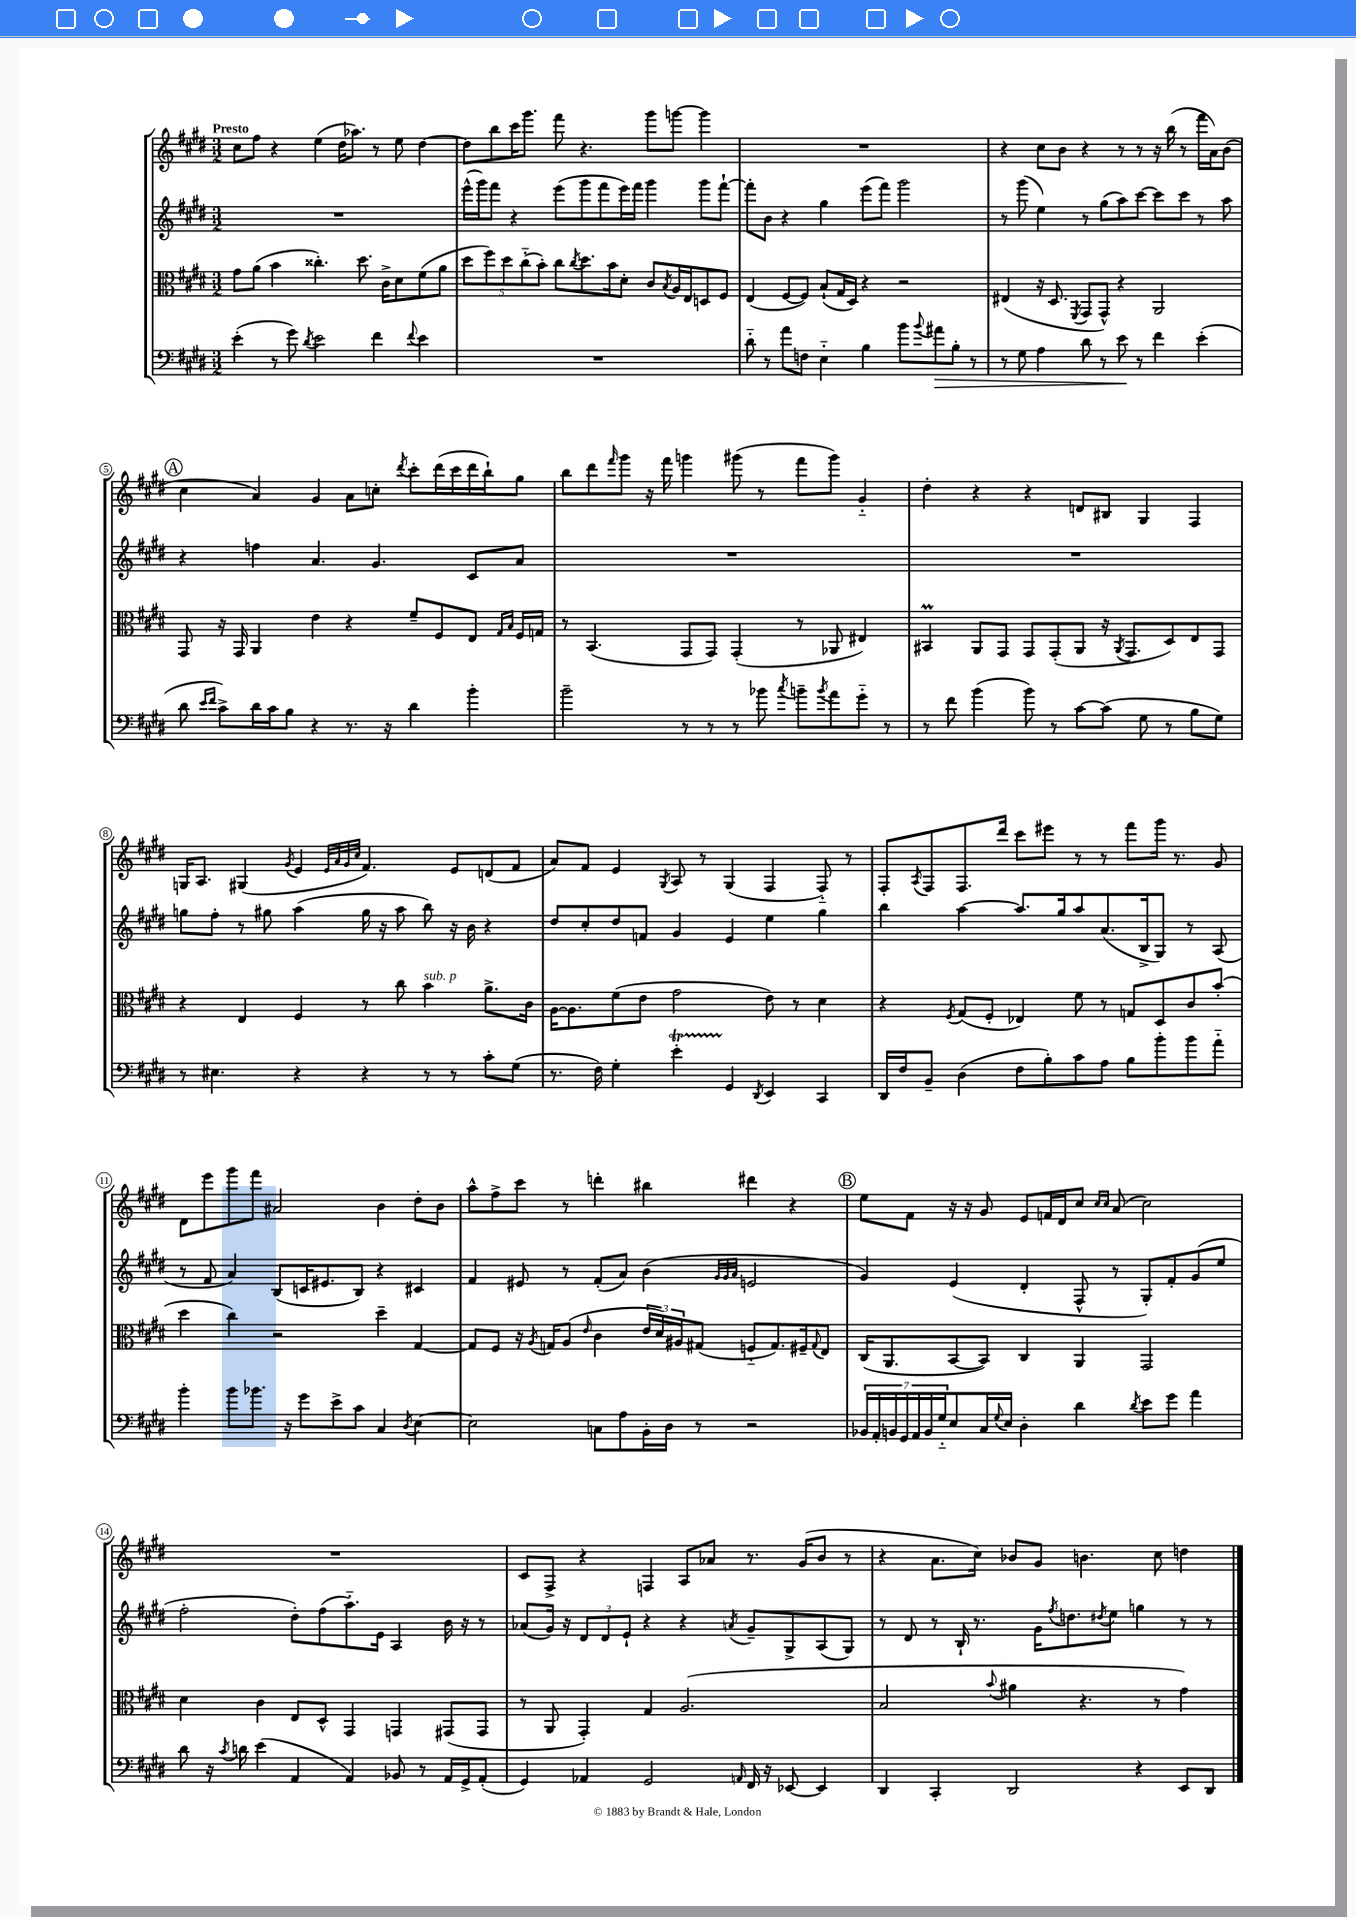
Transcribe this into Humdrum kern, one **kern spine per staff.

**kern	**dynam	**kern	**kern	**kern
*part4	*part4	*part3	*part2	*part1
*staff4	*staff4	*staff3	*staff2	*staff1
*clefF4	*	*clefC3	*clefG2	*clefG2
*k[f#c#g#d#]	*	*k[f#c#g#d#]	*k[f#c#g#d#]	*k[f#c#g#d#]
*M3/2	*	*M3/2	*M3/2	*M3/2
=1	=1	=1	=1	=1
!	!	!	!	!LO:TX:a:B:t=Presto
(4e'\	.	8g#\L	1.r	8cc#\L
.	.	(8a\J	.	8ff#\J
8r	.	4b\	.	4r
8g#\)	.	.	.	.
8qd#/	.	.	.	.
2e\	.	4.cc##X'\)	.	(4ee\
.	.	.	.	16dd#\KL
.	.	.	.	8.aa-X\J)
.	.	8.dd#\	.	.
4f#\	.	.	.	8r
.	.	16c#^\KL	.	.
.	.	8d#\	.	8ee\
8qqf#/	.	.	.	.
4e\	.	(8f#\	.	[4dd#\
.	.	8a\J	.	.
=2	=2	=2	=2	=2
1.r	.	10dd#\L	(16eee^^\LL	8dd#\L]
.	.	.	16ggg#\J)	.
.	.	10ff#\)	.	.
.	.	.	8fff#\J	8bb\
.	.	10dd#\	.	.
.	.	.	4r	16ccc#\K
.	.	(10cc#\	.	.
.	.	.	.	8.ggg#\J
.	.	10b'\J)	.	.
.	.	8cc#\L	(8eee\L	8fff#\
.	.	8qcc#/	.	.
.	.	8.dd#\	8ggg#\	4.r
.	.	.	8fff#\	.
.	.	16b\k	.	.
.	.	8d#'\J	16eee\L)	.
.	.	.	16fff#\JJ	.
.	.	8c#/L	4ggg#\	8ggg#\L
.	.	8qB/	.	.
.	.	16A/L	.	[8gggn\J
.	.	16E/J	.	.
.	.	8Dn/	8ggg#\L	4ggg\]
.	.	8F#/J	[8fff#`\J	.
=3	=3	=3	=3	=3
8d#\	.	(4E/	8fff#'\L]	1.r
8r	.	.	8b\J	.
8a\L	.	[8F#/L	4r	.
8Fn\J	.	8F#/J])	.	.
4E\	.	(8B`/L	4gg#\	.
.	.	16G#/L	.	.
.	.	16D#/JJ)	.	.
4B\	.	4r	(8eee\L	.
.	.	.	8fff#\J)	.
8b\L	.	2r	2ggg#\	.
8qqb/	.	.	.	.
!	!LO:HP:b	!	!	!
8a#X\	>	.	.	.
8B'\J	.	.	.	.
8r	.	.	.	.
=4	=4	=4	=4	=4
8r	.	(4E#X/	8r	4r
8G#\	.	.	(8ggg#\	.
4A\	.	16r	4ee\)	8cc#\L
.	.	8.D#/	.	.
.	.	.	.	8b\J
.	.	8qFF#/	.	.
8d#\	.	8GG#/L	8r	4r
8r	.	8GG#^^/J)	(8gg#\L	.
8e\	.	4r	8aa\)	8r
8r	]	.	[8ccc#\J	8r
4f#\	.	2AA/	8ccc#\L]	16r
.	.	.	.	(16bb\
.	.	.	8ccc#\J	8r
(4e'\	.	.	8r	16fff#\LL
.	.	.	.	16a\J)
.	.	.	8aa\	(8b\J
!!LO:LB:g=z
!!LO:REH:place=s1:t=A
=5	=5	=5	=5	=5
8d#\	.	8GG#/	4r	4cc#\
16qqe/LL	.	.	.	.
16qqf#/JJ	.	.	.	.
8c#^\L)	.	16r	.	.
.	.	16GG#/	.	.
16d#\L	.	4AA/	4ffn\	4a/)
16c#\J	.	.	.	.
8B\J	.	.	.	.
4r	.	4e\	4.a/	4g#/
8.r	.	4r	.	8a\L
.	.	.	4.g#/	8ccn'\J
16r	.	.	.	.
.	.	.	.	8qddd#/
4d#\	.	8f#~/L	.	8ccc#'\L
.	.	8F#/	.	(16ddd#\L
.	.	.	.	16ccc#\
4b'\	.	8E/J	8c#/L	16ddd#\
.	.	.	.	16bb`\J)
.	.	16qqG#/LL	.	.
.	.	16qqB/JJ	.	.
.	.	16F#/LL	8a/J	8gg#\J
.	.	16Gn/JJ	.	.
=6	=6	=6	=6	=6
2b~\	.	8r	1.r	8bb\L
.	.	(4.BB/	.	8ddd#\
.	.	.	.	16qqfff#/
.	.	.	.	8ggg#\J
.	.	.	.	16r
.	.	.	.	16fff#\
8r	.	8GG#/L	.	4gggn\
8r	.	8GG#/J)	.	.
8r	.	(4GG#'/	.	(8ggg#X\
8b-X\	.	.	.	8r
8qcc#/	.	.	.	.
8bn~\L	.	8r	.	8fff#\L
8qb/	.	.	.	.
8a\	.	8AA-X/	.	8ggg#\J)
8g#\J	.	4E#X/)	.	4g#/
8r	.	.	.	.
=7	=7	=7	=7	=7
8r	.	4BB#Xm/	1.r	4dd#'\
8f#\	.	.	.	.
(4b\	.	8AA/L	.	4r
.	.	8GG#/J	.	.
8b\)	.	8GG#/L	.	4r
8r	.	(8GG#'/	.	.
[8c#\L	.	8AA/J	.	8dn/L
(8c#\J]	.	16r	.	8B#X/J
.	.	8qAA/	.	.
.	.	8.GG#/L	.	.
8G#\	.	.	.	4G#/
8r	.	8D#/)	.	.
8B\L	.	8E/	.	4F#/
8G#\J)	.	8GG#/J	.	.
!!LO:LB:g=z
=8	=8	=8	=8	=8
8r	.	4r	8ggn\L	16Gn/KL
.	.	.	.	8.A/J
4.E#X\	.	.	8ff#'\J	.
.	.	4E/	8r	(4G#X/
.	.	.	8gg#X\	.
.	.	.	.	8qg#/
4r	.	4F#/	(4aa\	4e/
.	.	.	.	32qqe/LLL
.	.	.	.	32qqa/
.	.	.	.	32qqg#/
.	.	.	.	32qqcc#/JJJ
4r	.	8r	16gg#\	4.f#/)
.	.	.	16r	.
.	.	8cc#\	8aa\	.
!	!	!LO:TX:a:i:t=sub. p	!	!
8r	.	4b\	8bb\)	.
8r	.	.	16r	8e/L
.	.	.	16b\	.
8c#'\L	.	8.a^\L	4r	(8dn/
(8G#\J	.	.	.	8f#/J
.	.	16c#\Jk	.	.
=9	=9	=9	=9	=9
8.r	.	[16A\KL	8dd#/L	8a/L)
.	.	8.A\]	.	.
.	.	.	8cc#'/	8f#/J
16F#\)	.	.	.	.
4G#'\	.	(8f#\	8dd#/	4e/
.	.	8e\J	8fn/J	.
.	.	.	.	8qG#/
4eT'\	.	2g#\	4g#/	8A/
.	.	.	.	8r
4GG#/	.	.	4e/	(4G#/
8qDD#/	.	.	.	.
4EE/	.	8e\)	4ee\	4F#/
.	.	8r	.	.
4CC#/	.	4d#\	4gg#\	8F#/)
.	.	.	.	8r
=10	=10	=10	=10	=10
16DD#/LL	.	4r	4bb\	8F#'/L
16F#/J	.	.	.	.
.	.	.	.	8qA/
8BB~/J	.	.	.	8F#/
.	.	8qF#/	.	.
(4D#\	.	(8G#/L	[4aa\	8.F#/
.	.	8F#'/J	.	.
.	.	.	.	16ddd#/Jk
8F#\L	.	4E-X/)	8.aa/L]	8ccc#\L
8B'\)	.	.	.	8eee#X\J
.	.	.	16gg#/k	.
8c#\	.	8f#\	8aa/	8r
8A\J	.	8r	(8.a/	8r
8B\L	.	8Gn/L	.	8fff#\L
.	.	.	16B^/k	.
8b'\	.	8D#/	8G#/J)	16ggg#\Jk
.	.	.	.	8.r
8b\	.	8c#/	8r	.
8a\J	.	(8b'/J	(8A/	8g#/
!!LO:LB:g=z
=11	=11	=11	=11	=11
4b'\	.	4dd#\	8r	8d#\L
.	.	.	8f#/	8eee\
8b\L	.	4cc#\)	4a/)	8ggg#\
8.b-X\J	.	.	.	8fff#\J
.	.	2r	(8B/L	2a#X/
16r	.	.	.	.
8g#\L	.	.	16cn/K	.
.	.	.	8.e#X/	.
8e^\	.	.	.	.
8c#\J	.	.	8B/J)	.
4C#/	.	4dd#~\	4r	4b\
8qD#/	.	.	.	.
[4E\	.	[4G#/	4c#X/	8dd#'\L
.	.	.	.	8b\J
=12	=12	=12	=12	=12
2E\]	.	8G#/L]	4f#/	8aa^^\L
.	.	8F#/J	.	8ff#^\
.	.	16r	8e#X/	8ccc#\J
.	.	8qA/	.	.
.	.	16Gn/KL	.	.
.	.	(8A/J	8r	8r
.	.	16qqe/	.	.
8Cn\L	.	4c#\	(8f#'/L	4dddn'\
8A\	.	.	8a/J)	.
16BB'\L	.	24e/LL	(4b\	4bb#X\
.	.	24d#/)	.	.
16D#\JJ	.	.	.	.
.	.	24A#X/J	.	.
8r	.	(8G#X/J	.	.
.	.	.	32qqg#/LLL	.
.	.	.	32qqg#/	.
.	.	.	32qqa/JJJ	.
2r	.	8Fn/L	2en/	4ddd#X\
.	.	8.G#/)	.	.
.	.	.	.	4r
.	.	16F#X~/k	.	.
.	.	8qqG#/	.	.
.	.	8E/J	.	.
!!LO:REH:place=s1:t=B
=13	=13	=13	=13	=13
28BB-X/LL	.	(16C#/KL	4g#/)	8ee\L
28AA'/	.	.	.	.
.	.	8.AA/	.	.
28BBn/	.	.	.	.
28GG#/	.	.	.	.
.	.	.	.	8f#\J
28AA/	.	.	.	.
28BB/	.	.	.	.
28G#/J	.	.	.	.
8E/	.	[8BB/	(4e/	16r
.	.	.	.	16r
16C#/L	.	8BB/J])	.	8g#/
8qqG#/	.	.	.	.
16E/JJ	.	.	.	.
4D#'\	.	4C#/	4d#'/	8e/L
.	.	.	.	16fn/L
.	.	.	.	16d#/J
4d#\	.	4AA/	8F#^^/	8cc#/J
.	.	.	.	16qqcc#/LL
.	.	.	.	16qqcc#/JJ
.	.	.	8r	(8a/
8qd#/	.	.	.	.
8e\L	.	2GG#/	8G#'/L)	2cc#\)
8g#\J	.	.	8f#'/	.
4a\	.	.	(8g#/	.
.	.	.	8ee/J	.
!!LO:LB:g=z
=14	=14	=14	=14	=14
8d#\	.	4d#\	2ff#'\	1.r
16r	.	.	.	.
8qc#/	.	.	.	.
16dn\	.	.	.	.
(4e\	.	4c#\	.	.
4AA/	.	8E/L	8dd#'\L)	.
.	.	8D#^^/J	(8ff#\	.
4AA/)	.	4GG#/	8.aa\)	.
.	.	.	16e\Jk	.
8BB-X/	.	4GGn/	4A/	.
8r	.	.	.	.
16AA/LL	.	(8GG#X/L	16b\	.
16GG#^/J	.	.	16r	.
(8AA'/J	.	8GG#/J	8r	.
=15	=15	=15	=15	=15
4GG#/)	.	8r	(8a-X/L	8c#/L
.	.	8AA/	16g#/Jk)	8F#^/J
.	.	.	16r	.
4AA-X/	.	4GG#'/)	12d#/L	4r
.	.	.	12d#/	.
.	.	.	12e`/J	.
2GG#/	.	4G#/	4r	4Fn/
.	.	(2.A/	4r	8A/L
.	.	.	.	8a-X/J
16qqAAn/	.	.	8qan/	.
16FF#/	.	.	8g#~/L	8.r
16r	.	.	.	.
[8EE-X/	.	.	8G#^/	.
.	.	.	.	(16g#/KL
4EE-/]	.	.	(8A/	8b/J
.	.	.	8G#/J)	8r
=16	=16	=16	=16	=16
4DD#/	.	2B/	8r	4r
.	.	.	8d#/	.
4CC#'/	.	.	8r	8.a\L
.	.	.	16B`/	.
.	.	.	8.r	16cc#\Jk)
.	.	8qqb/	.	.
2DD#/	.	4a#X\	.	8b-X/L
.	.	.	16g#\KL	8g#/J
.	.	.	8qff#/	.
.	.	.	8.ddn\	.
.	.	4.r	.	4.bn\
.	.	.	8qdd#X/	.
.	.	.	8ee\J	.
4r	.	.	4ggn\	.
.	.	8r	.	8cc#\
8EE/L	.	4g#\)	8r	4ddn\
8DD#/J	.	.	8r	.
==	==	==	==	==
*-	*-	*-	*-	*-
